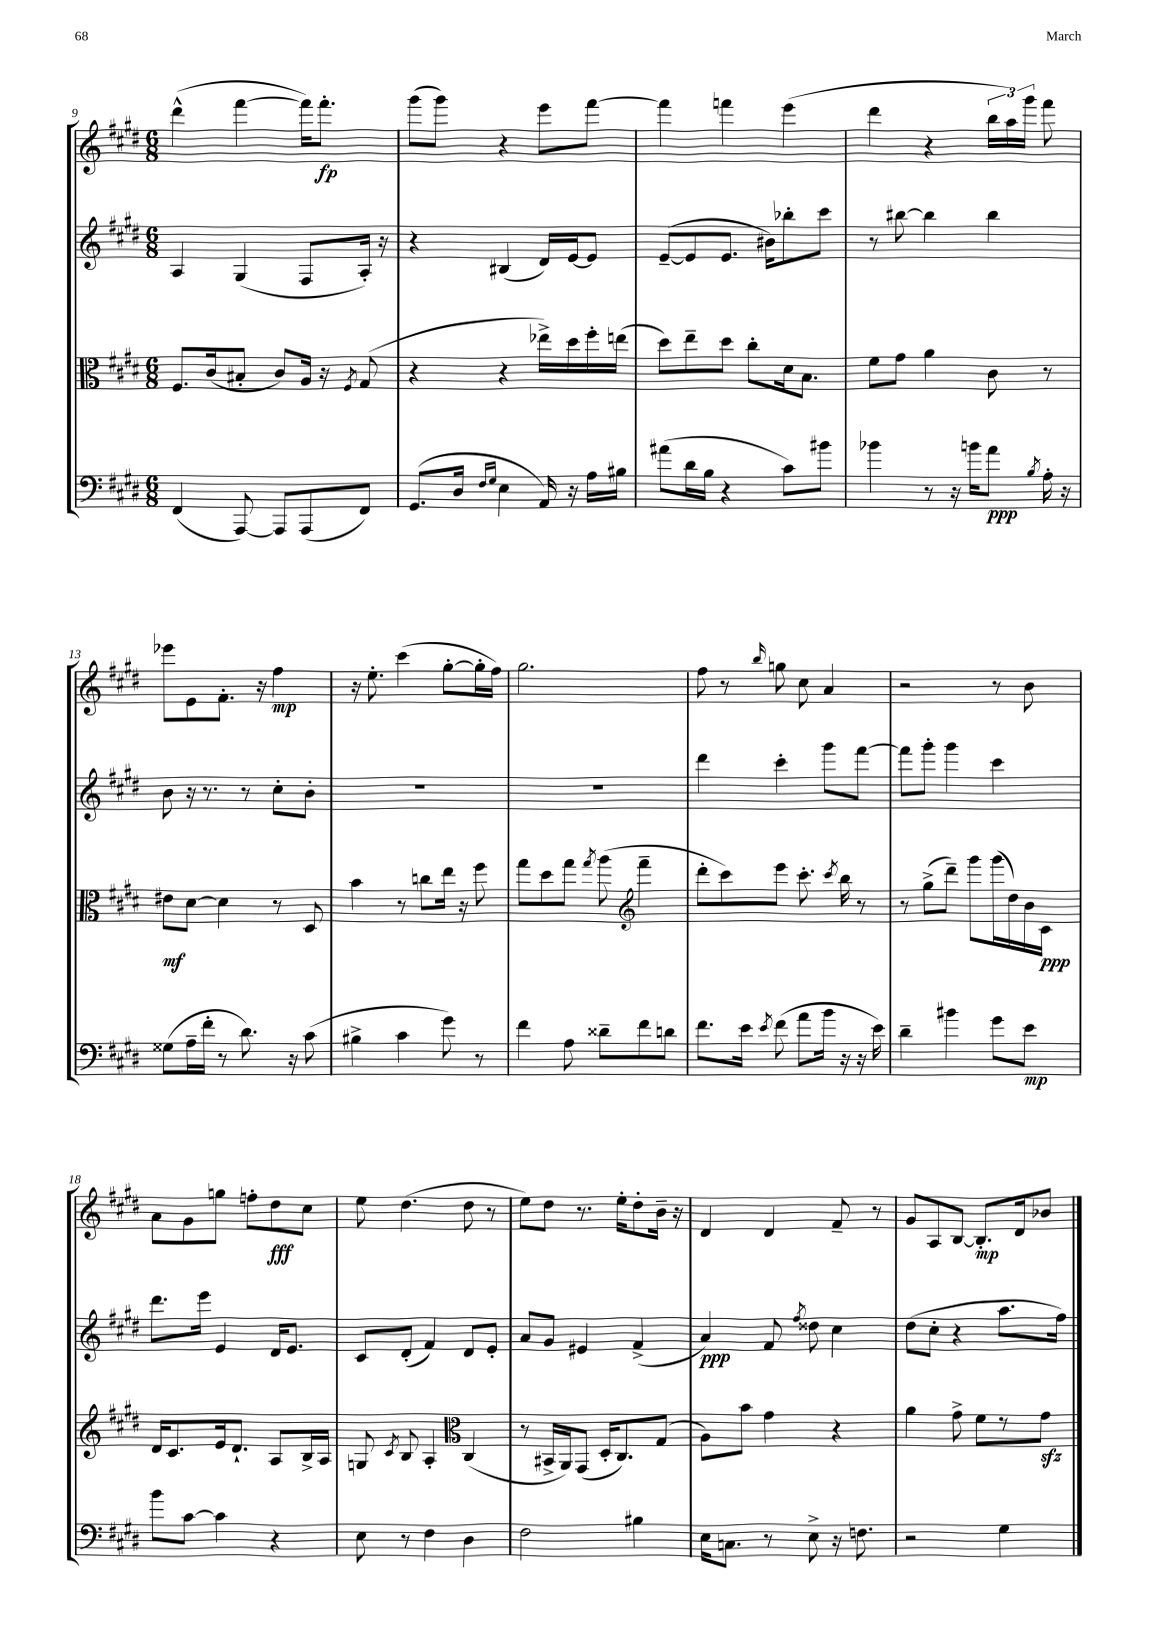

**kern	**kern	**kern	**kern
*staff4	*staff3	*staff2	*staff1
*clefF4	*clefC3	*clefG2	*clefG2
*k[f#c#g#d#]	*k[f#c#g#d#]	*k[f#c#g#d#]	*k[f#c#g#d#]
*M6/8	*M6/8	*M6/8	*M6/8
(4FF#/	8.F#/L	4A/	(4ddd#^^\
.	(16c#/k	.	.
[8AAA/)	8B#'/J	(4G#/	[4fff#\
8AAA/]L	8c#/L)	.	.
(8AAA/	16A/Jk	8F#/L	16fff#\]LK)
.	16r	.	8.fff#'\J
.	8qF#/	.	.
8FF#/J)	(8G#/	16A'/Jk)	.
.	.	16r	.
=	=	=	=
(8.GG#/L	4r	4r	(8ggg#\L
.	.	.	8ggg#\J)
16D#/Jk	.	.	.
16qqF#/LL	.	.	.
16qqG#/JJ	.	.	.
4E\	4r	(4B#/	4r
16AA/)	16ee-^\LL)	16d#/LL)	8eee\L
16r	16dd#\	[16e/J	.
16A\LL	16ff#'\	8e/]J	[8fff#\J
16B#\JJ	(16ee\JJ	.	.
=	=	=	=
(8a#\L	8dd#\L)	([8e~/L	4fff#\]
16d#\L	8ee~\	8e/]	.
16B\JJ	.	.	.
4r	8dd#\J	8.e/J	4fff\
.	8cc#'\L	.	.
.	.	16b#\LK)	.
8c#\L)	16d#\k	8bb-'\	(4eee\
.	8.B\J	.	.
8b#\J	.	8ccc#\J	.
=	=	=	=
4b-\	8f#\L	8r	4ddd#\
.	8g#\J	[8bb#\	.
8r	4a\	4bb#\]	4r
16r	.	.	.
16b\LK	.	.	.
8a\J	8c#\	4bb#\	24bb\LL
.	.	.	24aa\)
.	.	.	24ggg#\JJ
8qB/	.	.	.
16A'\	8r	.	8fff#\
16r	.	.	.
=	=	=	=
(8G##\L	8e#\L	8b\	8eee-\L
16A~\L	[8d#\J	16r	8e\
16f#'\JJ	.	8.r	.
8r	4d#\]	.	8.f#'\J
8.d#\)	.	8r	.
.	.	.	16r
.	8r	8cc#'\L	4ff#\
16r	.	.	.
(8c#\	8D#/	8b'\J	.
=	=	=	=
4B#^\	4b\	2.r	16r
.	.	.	8.ee'\
4c#\	8r	.	(4ccc#\
.	8cc\L	.	.
8g#\)	16ee\Jk	.	[8gg#'\L
.	16r	.	.
8r	8ff#\	.	16gg#'\]L
.	.	.	16ff#\JJ)
=	=	=	=
4f#\	8gg#\L	2.r	2.gg#\
.	8dd#\	.	.
8A\	8gg#\J	.	.
.	8qgg#/	.	.
8d##~\L	(8aa\	.	.
*	*clefG2	*	*
8f#\	4fff#~\	.	.
8d\J	.	.	.
=	=	=	=
8.f#\L	8ddd#'\L	4ddd#\	8ff#\
.	8ccc#\)	.	8r
16e\Jk	.	.	.
8qe/	.	.	16qqbb/
(8f#\	8eee\J	4ccc#'\	8gg\
8a\L	8.ccc#'\	.	8cc#\
16b\Jk	.	8ggg#\L	4a/
.	8qccc#/	.	.
16r	16bb\	.	.
16r	8r	[8fff#\J	.
16e\)	.	.	.
=	=	=	=
4d#~\	8r	8fff#\]L	2r
.	(8gg#^\L	8ggg#'\J	.
4b#\	8ddd#~\J)	4ggg#\	.
.	8ggg#\L	.	.
8g#\L	(16ggg#\L	4ccc#\	8r
.	16dd#\)	.	.
8e\J	16b\	.	8b\
.	16c#\JJ	.	.
=	=	=	=
8b\L	16d#/LK	8.ddd#\L	8a\L
.	8.c#/	.	.
[8c#\J	.	.	8g#\
.	.	16eee\Jk	.
4c#\]	16e/k	4e/	8gg\J
.	8.d#`/J	.	.
.	.	.	8ff'\L
4r	8A/L	16d#/LK	8dd#\
.	.	8.e/J	.
.	16B^/L	.	8cc#\J
.	16A/JJ	.	.
=	=	=	=
8E\	8G/	8c#/L	8ee\
.	8qc#/	.	.
8r	8B/	(8d#'/J	(4.dd#\
4F#\	4A'/	4f#/)	.
*	*clefC3	*	*
4D#\	(4C#/	8d#/L	8dd#\
.	.	8e'/J	8r
=	=	=	=
2F#\	8r	8a/L	8ee\L)
.	16BB#^/LL	8g#/J	8dd#\J
.	16AA/J)	.	.
.	(8GG#/J	4e#/	8.r
.	16D#'/LK	.	.
.	8.C#/)	.	16ee'\LK
4B#\	.	(4f#^/	8dd#'\
.	(8G#/J	.	16b~\Jk
.	.	.	16r
=	=	=	=
16E\LK	8A\L)	4a/)	4d#/
8.C\J	.	.	.
.	8b\J	.	.
8r	4g#\	8f#/	4d#/
.	.	8qff#/	.
8E^\	.	8dd##\	.
16r	4r	4cc#\	8f#~/
8.F\	.	.	.
.	.	.	8r
=	=	=	=
2r	4a\	(8dd#\L	8g#/L
.	.	8cc#'\J	8A/
.	8g#^\	4r	[8B/J
.	8f#\L	.	8.B'/]L
4G#\	8r	8.aa\L	.
.	.	.	16d#/k
.	8g#\J	.	8b-/J
.	.	16ff#\Jk)	.
==	==	==	==
*-	*-	*-	*-
